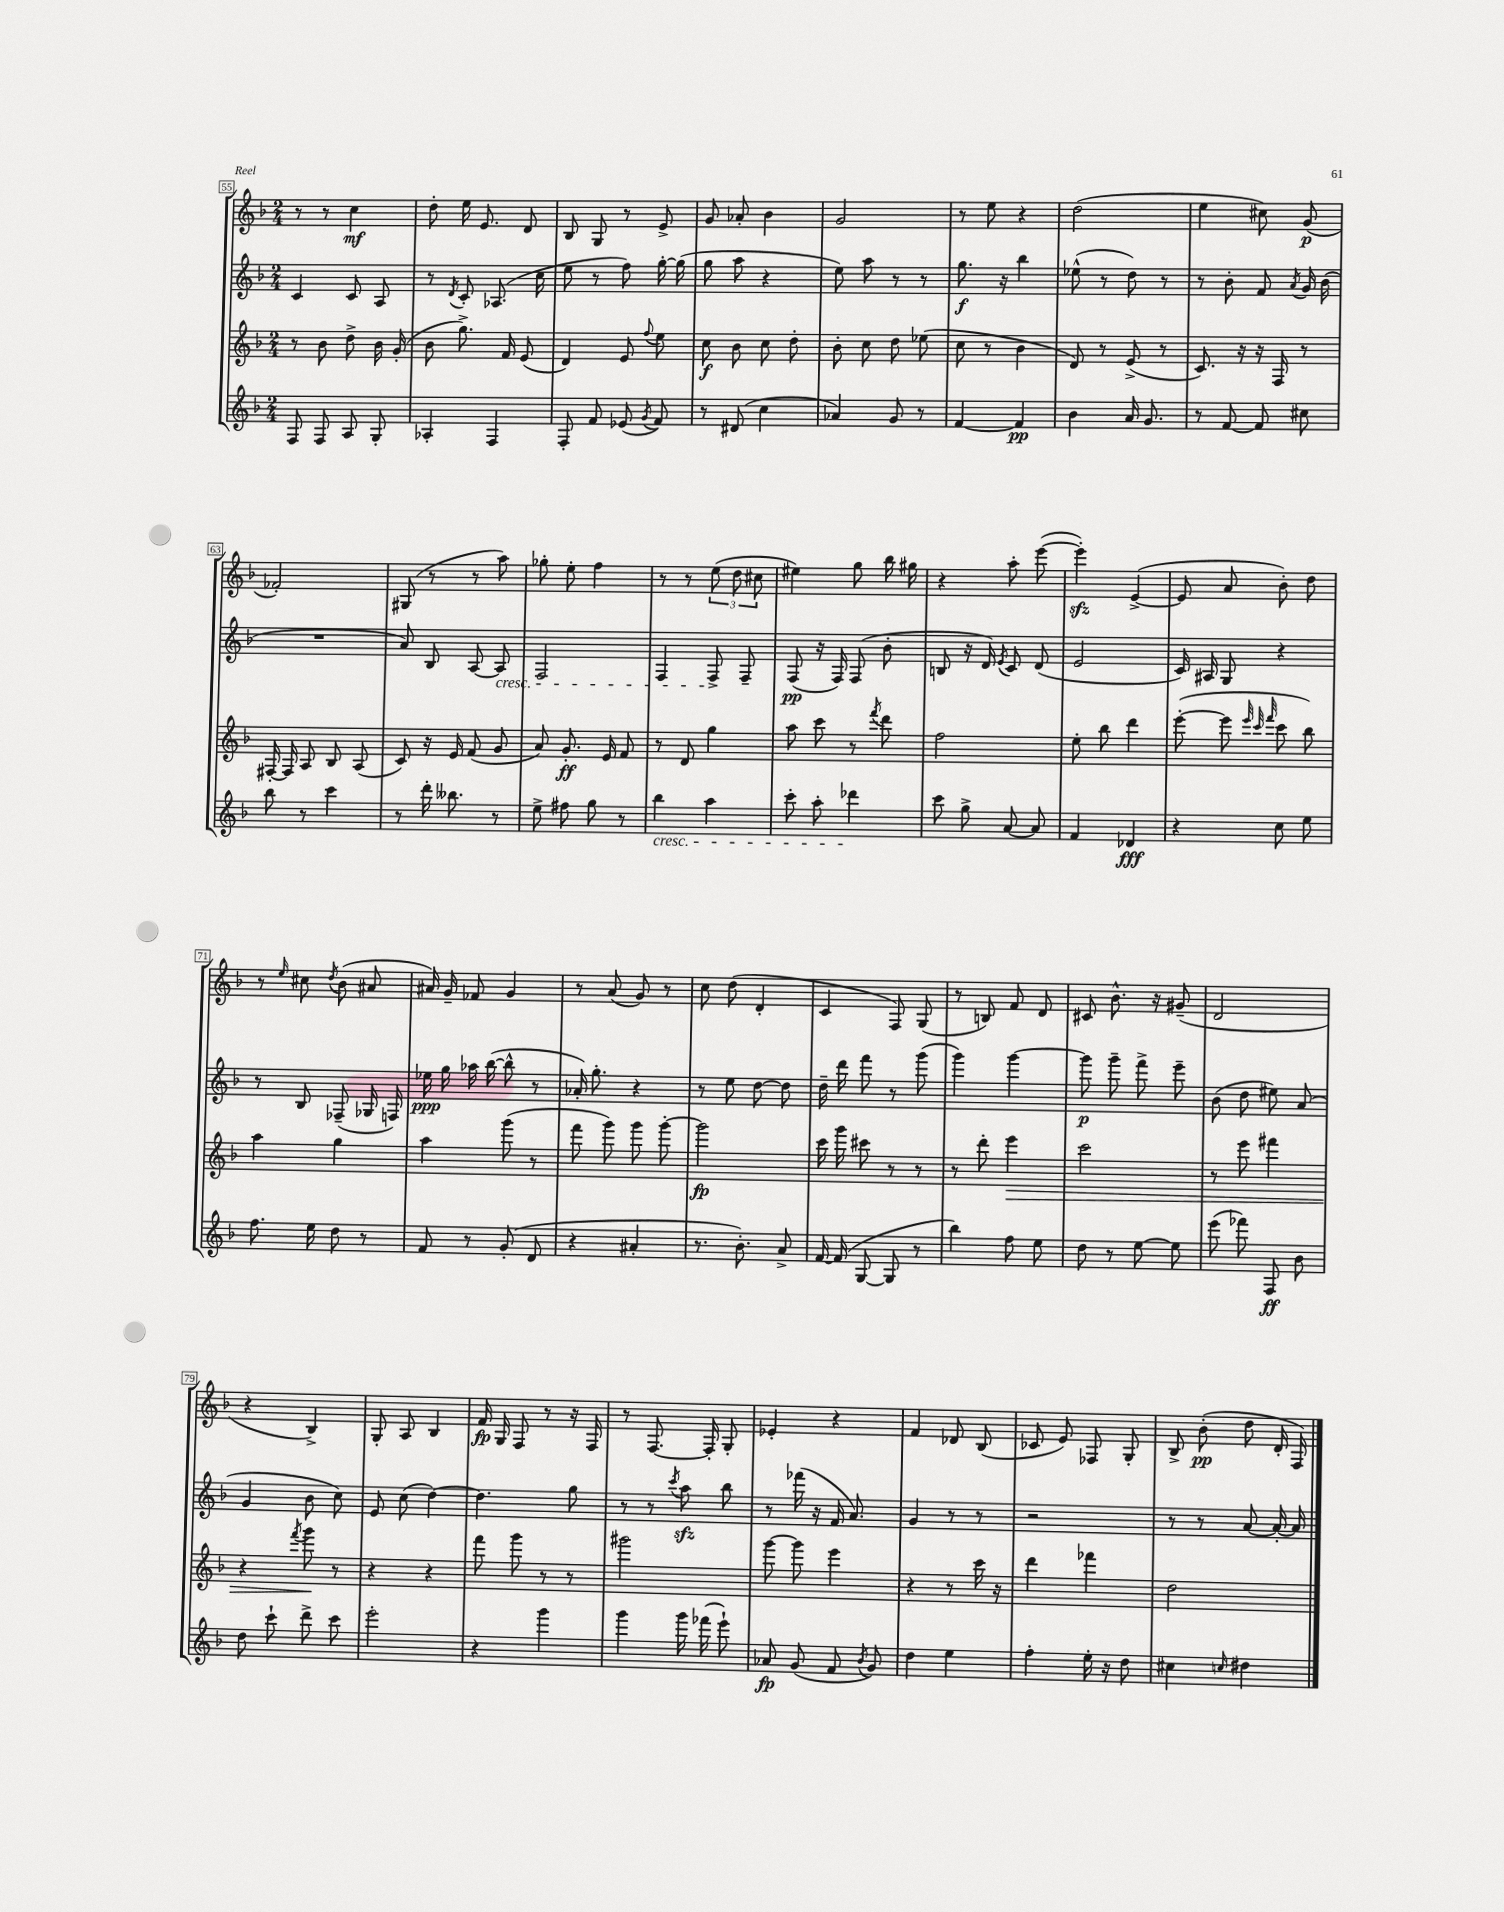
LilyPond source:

<<
\new StaffGroup <<
\new Staff = "s0" {
    \clef treble \key f \major \numericTimeSignature \time 2/4
    \autoBeamOff r8 r8 c''4\mf |
    d''8-. e''16 e'8. d'8 |
    bes8 g8 r8 e'8-> |
    g'8 aes'8-. bes'4 |
    g'2 |
    r8 e''8 r4 |
    d''2( |
    e''4 cis''8) g'8\p( |
    fes'2-.) |
    gis8( r8 r8 a''8) |
    ges''8-. e''8-. f''4 |
    r8 r8 \tuplet 3/2 { e''8( d''8 cis''8 } |
    eis''4) g''8 bes''16 gis''16 |
    r4 a''8-. e'''8~( |
    e'''4-.\sfz) e'4~->( |
    e'8 a'8 bes'8-.) d''8 |
    r8 \grace { e''16 } cis''8 \acciaccatura { d''8 } bes'8( ais'8 |
    ais'16) g'16-- fes'8 g'4 |
    r8 a'8( g'8) r8 |
    c''8 d''8( d'4-. |
    c'4 f8) g8( |
    r8 b8) f'8 d'8 |
    cis'8 bes'8.-^ r16 gis'8--( |
    d'2 |
    r4 bes4->) |
    g8-. a8 bes4 |
    f'16\fp g16 f8 r8 r16 f16 |
    r8 f8.~ f16-. g8-. |
    ees'4-. r4 |
    f'4 des'8 bes8( |
    ces'8 e'8) fes8 g8-. |
    bes8-> bes'8-.\pp( d''8 d'16-. f16) \bar "|." |
}
\new Staff = "s1" {
    \clef treble \key f \major \numericTimeSignature \time 2/4
    \autoBeamOff c'4 c'8 a8 |
    r8 \acciaccatura { d'8 } c'8-. aes8.( c''16 |
    e''8 r8 f''8) g''16~-. g''16( |
    g''8 a''8 r4 |
    e''8) a''8 r8 r8 |
    g''8.\f r16 bes''4 |
    ees''8-^( r8 d''8) r8 |
    r8 bes'8-. f'8 \acciaccatura { a'8 } g'16 bes'16( |
    R2 |
    a'8) bes8 a8~ a8\cresc |
    f2 |
    f4 f8->\! f8-- |
    f8\pp( r16 f16) f8( bes'8-. |
    b8 r16 d'16) \acciaccatura { e'8 } c'8 d'8( |
    e'2 |
    c'16) ais16 g8 r4 |
    r8 bes8 fes8--( ges16 f16) |
    ees''16\ppp g''16 aes''16 bes''16~( bes''8-^ r8 |
    aes'16-.) g''8.-. r4 |
    r8 e''8 d''8~ d''8 |
    d''16-- d'''16 f'''8 r8 g'''8( |
    g'''4) g'''4~ |
    g'''8\p g'''8-- f'''8-> e'''8-- |
    bes'8( d''8 eis''8) a'8( |
    g'4 bes'8 c''8) |
    e'8 c''8( d''4~) |
    d''4. g''8 |
    r8 r8 \acciaccatura { c'''8 } a''8\sfz bes''8 |
    r8 fes'''16( r16 f'16 a'8.) |
    g'4 r8 r8 |
    r2 |
    r8 r8 a'8~ a'16~-. a'16 \bar "|." |
}
\new Staff = "s2" {
    \clef treble \key f \major \numericTimeSignature \time 2/4
    \autoBeamOff r8 bes'8 d''8-> bes'16 g'16-.( |
    bes'8 g''8.->) f'16 e'8( |
    d'4) e'8 \appoggiatura { f''8 } e''8 |
    c''8\f bes'8 c''8 d''8-. |
    bes'8-. c''8 d''8 ees''8( |
    c''8 r8 bes'4 |
    d'8) r8 e'8->( r8 |
    c'8.) r16 r16 f16 r8 |
    fis16~-. fis16 a8 bes8 a8( |
    c'8) r16 e'16 f'8( g'8 |
    a'8) g'8.-.\ff e'16 f'8 |
    r8 d'8 g''4 |
    a''8 c'''8 r8 \acciaccatura { f'''8 } d'''8 |
    f''2 |
    e''8-. bes''8 d'''4 |
    e'''8~-.( e'''8 \grace { e'''32 c'''32 f'''32 } c'''8 bes''8) |
    a''4 g''4 |
    a''4 g'''8( r8 |
    f'''8 g'''8) g'''8 g'''8~-. |
    g'''2\fp |
    c'''16 g'''16 cis'''8 r8 r8 |
    r8 d'''8-. e'''4\> |
    c'''2 |
    r8 e'''8 fis'''4 |
    r4 \acciaccatura { f'''8 } g'''8\! r8 |
    r4 r4 |
    f'''8 g'''8 r8 r8 |
    gis'''2 |
    g'''8~ g'''8 e'''4 |
    r4 r8 c'''16 r16 |
    d'''4 fes'''4 |
    d''2 \bar "|." |
}
\new Staff = "s3" {
    \clef treble \key f \major \numericTimeSignature \time 2/4
    \autoBeamOff f8 f8 a8 g8-. |
    aes4-. f4 |
    f8-. f'8 ees'8( \acciaccatura { g'8 } f'8) |
    r8 dis'8( c''4 |
    aes'4) g'8 r8 |
    f'4~ f'4\pp |
    bes'4 a'16 g'8. |
    r8 f'8~ f'8 cis''8 |
    bes''8 r8 c'''4 |
    r8 d'''16-. beses''8. r8 |
    e''8-> fis''8 g''8 r8 |
    bes''4\cresc a''4 |
    c'''8-. a''8-. des'''4\! |
    c'''8 g''8-> a'8~ a'8 |
    f'4 des'4\fff |
    r4 c''8 e''8 |
    f''8. e''16 d''8 r8 |
    f'8 r8 g'8-.( d'8 |
    r4 ais'4-. |
    r8. bes'8.-.) a'8-> |
    f'16~ f'16( g8~ g8 r8 |
    bes''4) f''8 e''8 |
    d''8 r8 e''8~ e''8 |
    e'''8( fes'''8) f8\ff bes'8 |
    d''8 c'''8-! d'''8-> c'''8 |
    e'''2-. |
    r4 g'''4 |
    g'''4 g'''16 fes'''16( e'''8-!) |
    aes'8\fp g'8( f'8 \acciaccatura { bes'8 } g'8) |
    d''4 e''4 |
    f''4-. e''16-. r16 d''8 |
    cis''4 \grace { c''16 } dis''4 \bar "|." |
}
>>
>>
\layout { \context { \Score currentBarNumber = #55 \override BarNumber.stencil = #(make-stencil-boxer 0.1 0.3 ly:text-interface::print) } }
